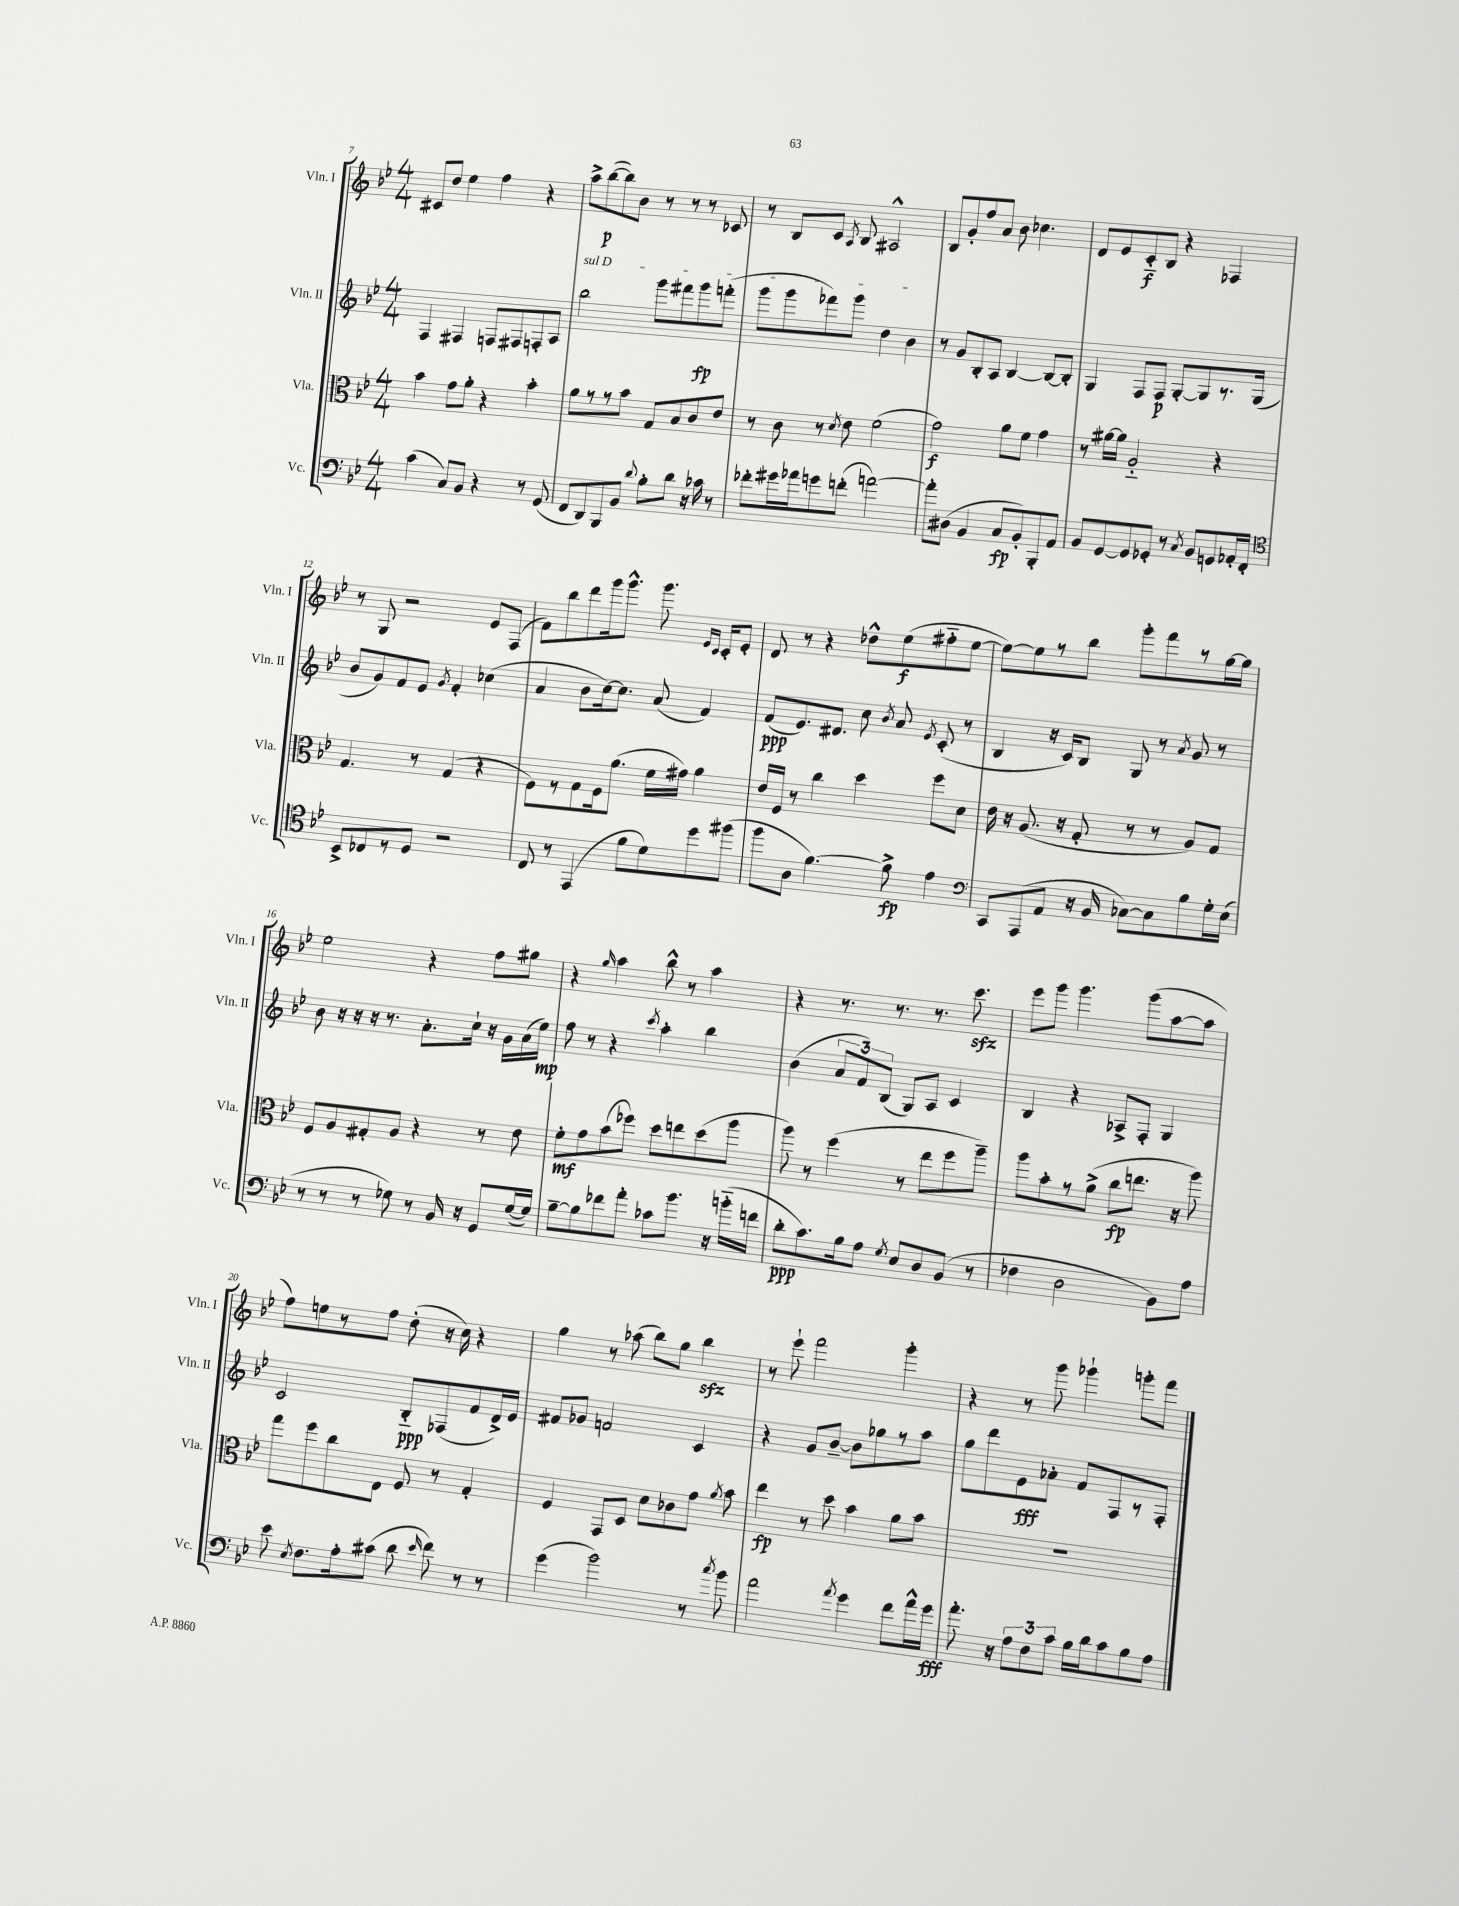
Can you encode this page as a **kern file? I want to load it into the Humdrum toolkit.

**kern	**dynam	**kern	**dynam	**kern	**dynam	**kern	**dynam
*part4	*part4	*part3	*part3	*part2	*part2	*part1	*part1
*staff4	*staff4	*staff3	*staff3	*staff2	*staff2	*staff1	*staff1
*I"Vc.	*	*I"Vla.	*	*I"Vln. II	*	*I"Vln. I	*
*I'Vc.	*	*I'Vla.	*	*I'Vln. II	*	*I'Vln. I	*
*clefF4	*	*clefC3	*	*clefG2	*	*clefG2	*
*k[b-e-]	*	*k[b-e-]	*	*k[b-e-]	*	*k[b-e-]	*
*M4/4	*	*M4/4	*	*M4/4	*	*M4/4	*
=7	=7	=7	=7	=7	=7	=7	=7
(4c\	.	4b-\	.	4F/	.	8c#X/L	.
.	.	.	.	.	.	8dd/J	.
8C/L)	.	8g\L	.	4F#X/	.	4ee-\	.
8BB-/J	.	8a'\J	.	.	.	.	.
4r	.	4r	.	8Fn/L	.	4ff\	.
.	.	.	.	8F#X/	.	.	.
8r	.	4b-'\	.	8Fn'/	.	4r	.
(8GG/	.	.	.	8A/J	.	.	.
=8	=8	=8	=8	=8	=8	=8	=8
!	!	!	!	!LO:TX:a:i:t=sul D	!	!	!
8FF/L	.	8a\L	.	2bb-\	.	8aa^\L	.
8DD/)	.	8r	.	.	.	([8bb-\	p
8BBB-/	.	8r	.	.	.	8bb-\])	.
8BB-/J	.	8b-\J	.	.	.	8b-\J	.
8qqd/	.	.	.	.	.	.	.
8B-'\L	.	8G/L	.	8ggg\L	.	8r	.
8d\J	.	8B-/	.	8fff#X\	.	8r	.
16r	.	8c/	.	8ggg\	fp	8r	.
16c-X\	.	.	.	.	.	.	.
8r	.	8e-/J	.	(8fffn'\J	.	8c-X/	.
=9	=9	=9	=9	=9	=9	=9	=9
8f-X'\L	.	8r	.	8ggg\L	.	8r	.
16g#X\L	.	8c\	.	8ggg\	.	8B-/L	.
16a-X\J	.	.	.	.	.	.	.
8gn\	.	8r	.	8fff-X\)	.	8c/J	.
.	.	8qd/	.	.	.	8qA/	.
(8fn'\J	.	8e-\	.	8ggg\J	.	8B-/	.
[2an\)	.	(2f\	.	4dd\	.	2A#X^^/	.
.	.	.	.	4b-\	.	.	.
=10	=10	=10	=10	=10	=10	=10	=10
8a'\L]	.	2g\)	f	8r	.	8B-/L	.
(8D#X\J	.	.	.	8g/L	.	8g'/	.
4BB-/	.	.	.	8B-'/	.	8ff/	.
.	.	.	.	8A/J	.	8a/J	.
8C/L	fp	8a\L	.	[4B-/	.	8b-\	.
8BB-'/)	.	8f\J	.	.	.	4.cc-X\	.
8BBB-'/	.	4g\	.	8B-/L_	.	.	.
8AA/J	.	.	.	8B-'/J]	.	.	.
=11	=11	=11	=11	=11	=11	=11	=11
8BB-/L	.	8r	.	4G/	.	8d/L	.
[8GG/	.	[16a#X\LL	.	.	.	8e-/	.
.	.	16a#\JJ]	.	.	.	.	.
8GG/]	.	2A/	.	8F/L	.	8c/	f
8GG-X'/J	.	.	.	8F/J	p	8B-/J	.
8r	.	.	.	[8G'/L	.	4r	.
8qC/	.	.	.	.	.	.	.
8BB-/L	.	.	.	8G/]	.	.	.
8GGn/	.	4r	.	8.r	.	4F-X/	.
16AA-X'/L	.	.	.	.	.	.	.
16FF'/JJ	.	.	.	(16G/Jk	.	.	.
!!LO:LB:g=z
=12	=12	=12	=12	=12	=12	=12	=12
*clefC4	*	*	*	*	*	*	*
8BB-^/L	.	4.G/	.	8b-/L	.	8r	.
8C-X/	.	.	.	8g/)	.	8G/	.
8r	.	.	.	8f/	.	2r	.
8D/J	.	8r	.	8e-/J	.	.	.
.	.	.	.	8qg/	.	.	.
2r	.	(4G/	.	4f'/	.	.	.
.	.	4r	.	(4cc-X\	.	8e-/L	.
.	.	.	.	.	.	(8F/J	.
=13	=13	=13	=13	=13	=13	=13	=13
8C/	.	8F\L)	.	4a/	.	8f\L)	.
8r	.	8r	.	.	.	8bb-\	.
(4EE-/	.	8G\	.	8b-\L	.	8ddd\	.
.	.	16F\k	.	[16cc\k)	.	16ggg\k	.
.	.	(8.a\J	.	8.cc\J]	.	8.ggg^^\J	.
8f\L	.	.	.	.	.	.	.
8d\)	.	16f\LL	.	(8a/	.	8.ggg\	.
.	.	16g#X\JJ)	.	.	.	.	.
8dd\	.	4a\	.	4f/)	.	.	.
.	.	.	.	.	.	16qqe-/LL	.
.	.	.	.	.	.	16qqc/JJ	.
.	.	.	.	.	.	16c'/KL	.
(8ff#X\J	.	.	.	.	.	8e-'/J	.
=14	=14	=14	=14	=14	=14	=14	=14
8ff\L	.	16e-/LL	.	(8f/L	ppp	8d/	.
.	.	16F/JJ	.	.	.	.	.
8A\J	.	8r	.	8.e-/)	.	8r	.
[4.f\)	.	4cc\	.	.	.	4r	.
.	.	.	.	8.d#X/J	.	.	.
.	.	4dd\	.	8cc\	.	8dd-X^^\L	.
.	.	.	.	8qb-/	.	.	.
8f^\]	fp	.	.	8a/	.	(8ee-\	f
.	.	.	.	8qe-/	.	.	.
4e-\	.	8ff\L	.	(8c'/	.	8ff#X\	.
.	.	8d\J	.	8r	.	[8ee-\J	.
=15	=15	=15	=15	=15	=15	=15	=15
*clefF4	*	*	*	*	*	*	*
8CC/L	.	16e-\	.	4B-/	.	8ee-\L_)	.
.	.	16r	.	.	.	.	.
(8AAA/	.	(8.A/	.	.	.	8ee-\]	.
8AA/J	.	.	.	16r	.	8r	.
.	.	16r	.	16c/KL)	.	.	.
16r	.	8G'/	.	8B-/J	.	8bb-\J	.
16BB-/	.	.	.	.	.	.	.
[8C-X\L)	.	8r	.	8G/	.	8ggg'\L	.
8C-\]	.	8r	.	8r	.	8fff\	.
.	.	.	.	8qa/	.	.	.
8B-\	.	8A/L)	.	8g/	.	8r	.
16G'\L	.	8G/J	.	8r	.	[16gg\L	.
(16E-\JJ	.	.	.	.	.	16gg\JJ]	.
!!LO:LB:g=z
=16	=16	=16	=16	=16	=16	=16	=16
8r	.	8F/L	.	8b-\	.	2ee-\	.
8r	.	8A/	.	16r	.	.	.
.	.	.	.	16r	.	.	.
8r	.	8G#X'/	.	16r	.	.	.
.	.	.	.	8.r	.	.	.
8G-X\)	.	8A/J	.	.	.	.	.
8r	.	4r	.	8.a'\L	.	4r	.
16BB-/	.	.	.	.	.	.	.
16r	.	.	.	16cc`\Jk	.	.	.
8GG/L	.	8r	.	16r	.	8ff\L	.
.	.	.	.	16g\LL	.	.	.
([16G-/L	.	8e-\	.	(16a\	.	8gg#X\J	.
16G-/JJ])	.	.	.	16ee-\JJ)	mp	.	.
=17	=17	=17	=17	=17	=17	=17	=17
[8B-~\L	.	8f'\L	mf	8ff\	.	4r	.
8B-\]	.	8g\	.	8r	.	.	.
.	.	.	.	.	.	16qqgg/	.
8f-X\	.	(8b-\	.	4r	.	4aa\	.
8a'\J	.	8ff-X\J)	.	.	.	.	.
.	.	.	.	8qccc/	.	.	.
8c-X\L	.	8dd\L	.	4aa'\	.	8bb-^^\	.
8.b-\J	.	8een\	.	.	.	8r	.
.	.	(8dd\	.	4bb-\	.	4aa\	.
16r	.	.	.	.	.	.	.
(16bn\LL	.	8aa\J	.	.	.	.	.
16fn\JJ	.	.	.	.	.	.	.
=18	=18	=18	=18	=18	=18	=18	=18
8d'\L	ppp	8aa\)	.	(4b-\	.	4r	.
8.c\)	.	8r	.	.	.	.	.
.	.	(4ff\	.	12a/L	.	8.r	.
16B-\k	.	.	.	.	.	.	.
.	.	.	.	12f/)	.	.	.
8A\J	.	.	.	.	.	.	.
.	.	.	.	(12B-/J	.	.	.
.	.	.	.	.	.	8.r	.
8qG/	.	.	.	.	.	.	.
8E-/L	.	8r	.	8G/L)	.	.	.
8D/	.	8ee-\L	.	8A/J	.	8.r	.
(8BB-/J	.	8ff\	.	4c/	.	.	.
.	.	.	.	.	.	8.ccczz\	.
8r	.	8aa~\J)	.	.	.	.	.
=19	=19	=19	=19	=19	=19	=19	=19
4F-X\	.	8aa\L	.	4B-/	.	8eee-\L	.
.	.	8b-'\	.	.	.	8ggg\J	.
2D\	.	8r	.	4r	.	4.ggg\	.
.	.	(8a^\J	.	.	.	.	.
.	.	8cc\L	fp	8A-X^/L	.	.	.
.	.	8.een\J	.	8F'/J	.	(8ggg\L	.
8BB-\L)	.	.	.	4G/	.	[8aa\	.
.	.	16r	.	.	.	.	.
8A\J	.	8aa\)	.	.	.	8aa\J]	.
!!LO:LB:g=z
=20	=20	=20	=20	=20	=20	=20	=20
8e-\	.	8gg\L	.	2c/	.	8ff\L)	.
8qE-/	.	.	.	.	.	.	.
8.F\L	.	8ff\	.	.	.	8een\	.
.	.	8cc\	.	.	.	8r	.
16A'\k	.	.	.	.	.	.	.
(8c#X\J	.	8E-\J	.	.	.	8ff\J	.
8d\	.	8F/	.	8B-/L	ppp	(8dd'\	.
16qqe-/	.	.	.	.	.	.	.
8f\)	.	8r	.	(8F-X/	.	16r	.
.	.	.	.	.	.	16cc\)	.
8r	.	4G'/	.	8f/	.	4r	.
8r	.	.	.	16d^/L)	.	.	.
.	.	.	.	16e-/JJ	.	.	.
=21	=21	=21	=21	=21	=21	=21	=21
(4g\	.	4F/	.	8f#X/L	.	4gg\	.
.	.	.	.	8g-X/J	.	.	.
2b-\)	.	8GG/L	.	2fn/	.	8r	.
.	.	8D/J	.	.	.	(8aa-X\	.
.	.	8d\L	.	.	.	8bb-\L)	.
.	.	8c-X\	.	.	.	8gg\J	.
8r	.	8g\J	.	4c/	.	4bb-zz\	.
8qcc/	.	8qa/	.	.	.	.	.
8b-\	.	8b-\	.	.	.	.	.
=22	=22	=22	=22	=22	=22	=22	=22
2a\	.	4ee-\	fp	4r	.	8r	.
.	.	.	.	.	.	8eee-`\	.
.	.	8r	.	8g/L	.	2fff\	.
.	.	8dd\	.	[8b-~/J	.	.	.
8qa/	.	.	.	.	.	.	.
4g\	.	4b-\	.	8b-\L]	.	.	.
.	.	.	.	8gg-X\	.	.	.
8f\L	.	8a\L	.	8r	.	4ggg'\	.
16a^^\L	.	8b-\J	.	8aa\J	.	.	.
16g\JJ	fff	.	.	.	.	.	.
=23	=23	=23	=23	=23	=23	=23	=23
8.a'\	.	1r	.	8gg\L	.	4r	.
.	.	.	.	8ddd\	.	.	.
16r	.	.	.	.	.	.	.
12A\L	.	.	.	8e-\	fff	8r	.
12F\	.	.	.	.	.	.	.
.	.	.	.	8a-X'\J	.	8ggg\	.
12c\J	.	.	.	.	.	.	.
16B-\LL	.	.	.	8f/L	.	4ggg-X`\	.
16d\J	.	.	.	.	.	.	.
8c\	.	.	.	8F/	.	.	.
8B-\	.	.	.	8r	.	8gggn'\L	.
8A\J	.	.	.	8F'/J	.	8fff\J	.
==	==	==	==	==	==	==	==
*-	*-	*-	*-	*-	*-	*-	*-
